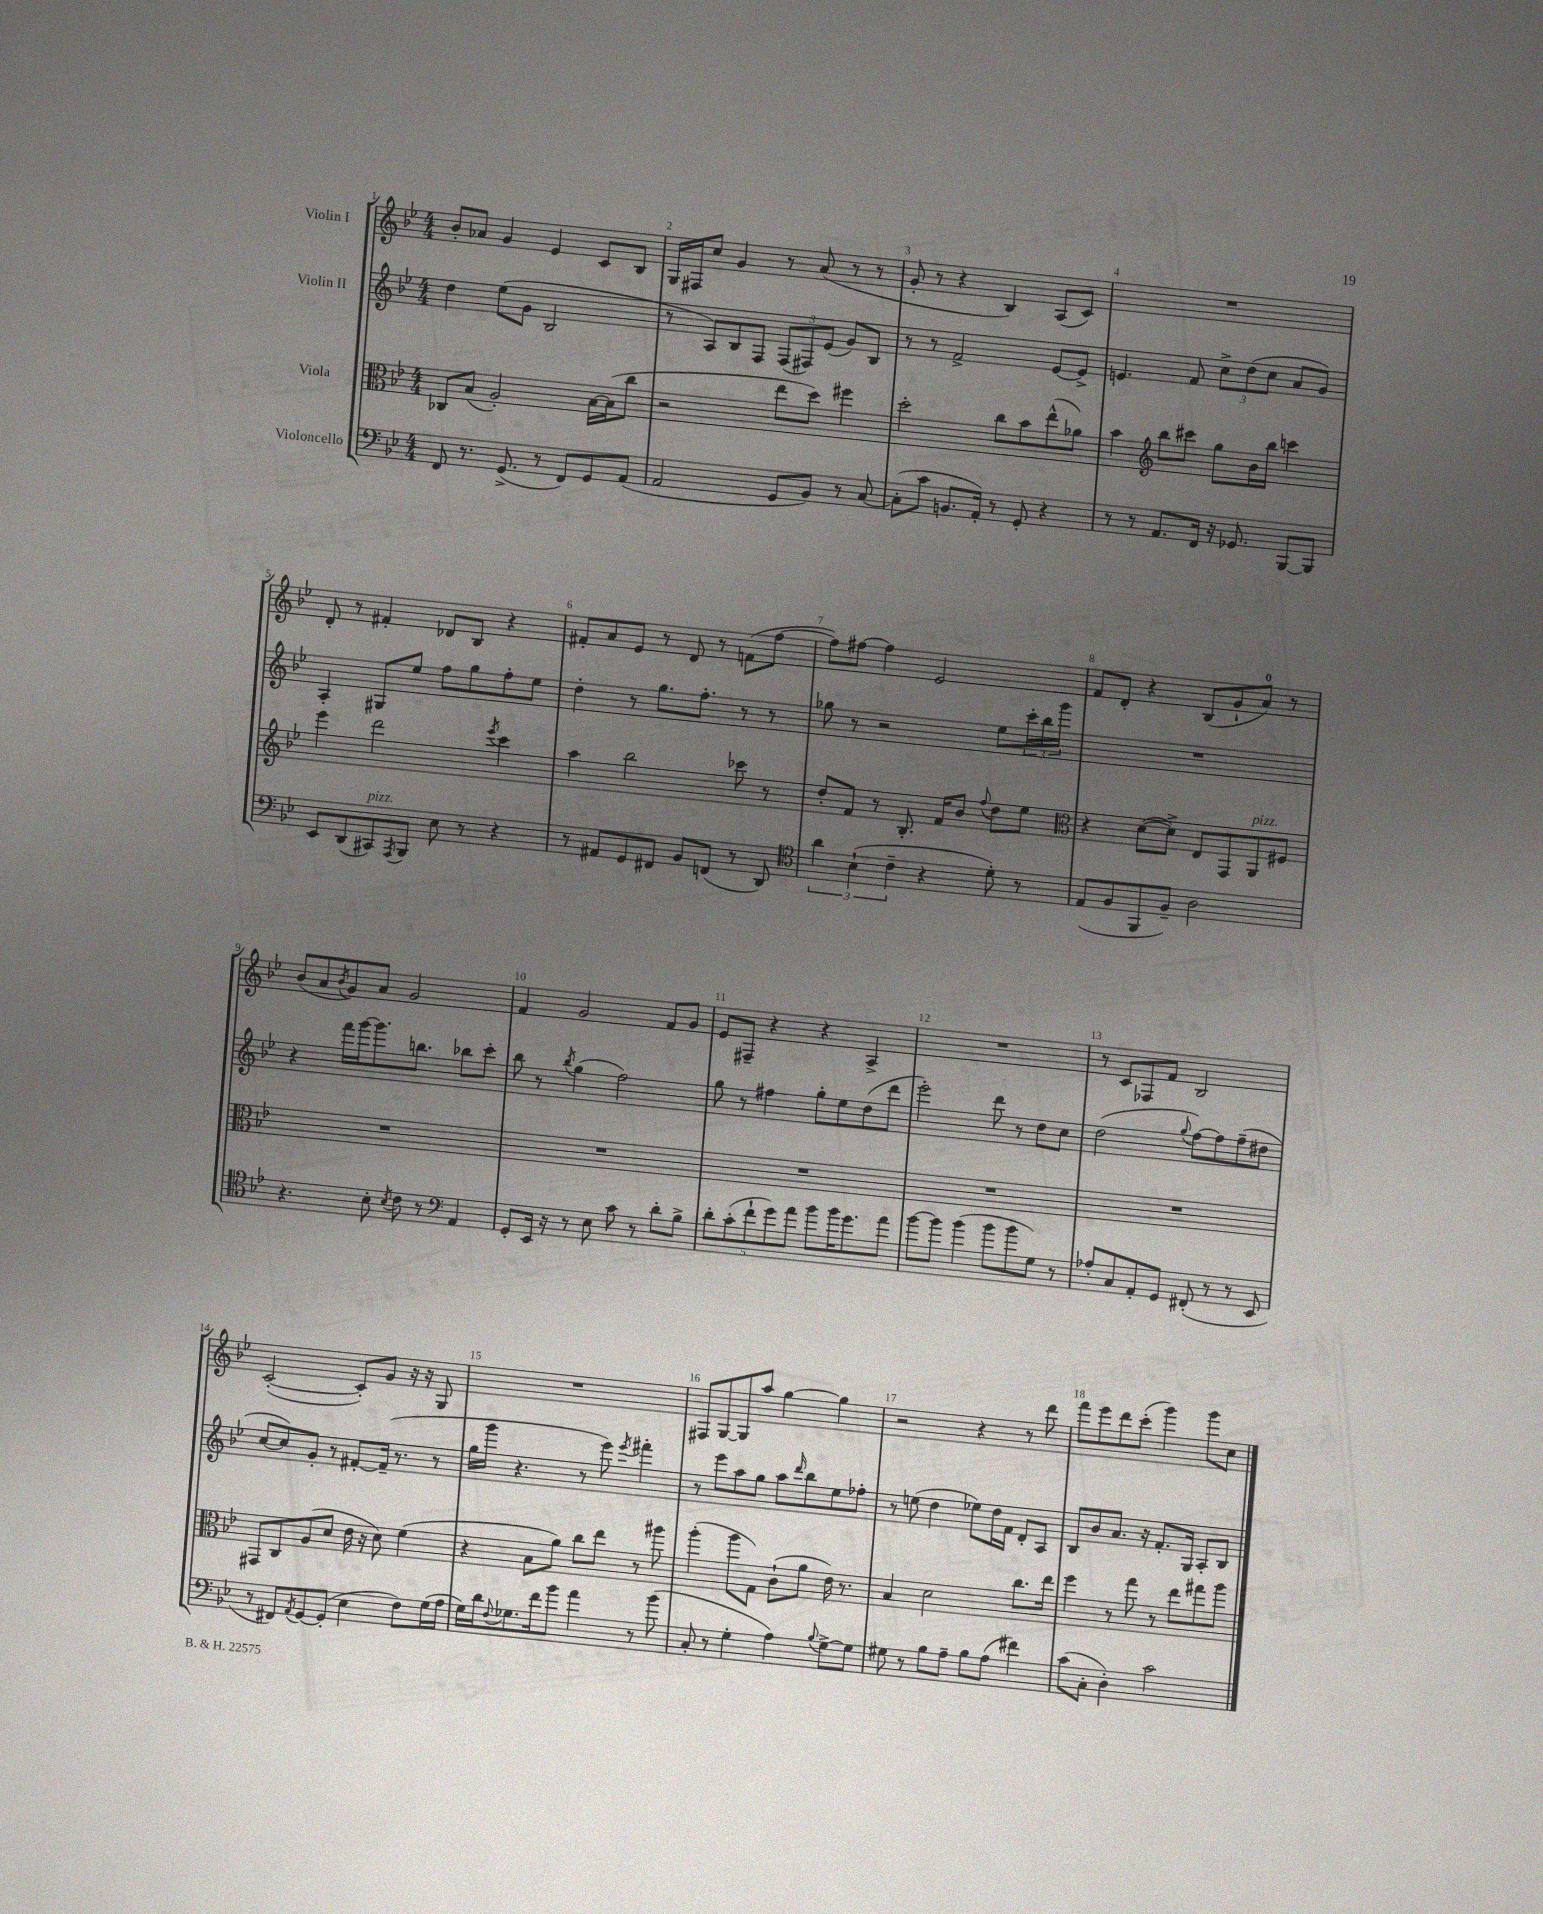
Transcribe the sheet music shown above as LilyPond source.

<<
\new StaffGroup <<
\new Staff = "s0" \with { instrumentName = "Violin I" } {
    \clef treble \key bes \major \numericTimeSignature \time 4/4
    bes'8-. aes'8 g'4 ees'4 c'8 bes8 |
    g16 fis16 c''8 g'4 r8 a'8( r8 r8 |
    g'8-. r8 r4 bes4) a8( c'8) |
    R1 |
    d'8-. r8 fis'4-. des'8 bes8 r4 |
    fis'8-. a'8 ees'8 r8 d'8 r8 f'8( f''8~ |
    f''8) fis''8~ fis''4 ees'2 |
    f'8 d'8-. r4 bes8( g'8-! a'8-0) r8 |
    bes'8( a'8 \acciaccatura { bes'8 } g'8) a'8 g'2 |
    f'4 g'2 f'8 g'8 |
    ees'8 fis8-- r4 r4 a4-> |
    R1 |
    r8 c'8 fes8 f'8 bes2 |
    c'2~-.( c'8-.) g'8 r16 r16 g8 |
    R1 |
    fis8 g8~ g8 a''8 g''4~ g''4 |
    r2 r4 r8 d'''8 |
    f'''8 ees'''8 d'''8 c'''8-.( g'''4) g'''8 c''8 \bar "|." |
}
\new Staff = "s1" \with { instrumentName = "Violin II" } {
    \clef treble \key bes \major \numericTimeSignature \time 4/4
    d''4 ees''8( g'8 bes2 |
    r8 a8) bes8 f8 \tuplet 3/2 { f8( fis8) ees'8( } g'8) bes8 |
    r8 r8 f'2-> ees'8~ ees'8-> |
    e'4. f'8 \tuplet 3/2 { c''8-> d''8( c''8 } a'8 g'8) |
    a4-. gis8 ees''8 f''8 g''8 f''8-. ees''8 |
    d''4-. r8 g''8. f''8.-. r8 r8 |
    ges''8 r8 r2 ees''8 \tuplet 3/2 { c'''16-. bes''16 g'''16 } |
    R1 |
    r4 f'''16 g'''16~ g'''8. b''8. bes''8 c'''8-. |
    bes''8 r8 \acciaccatura { bes''8 } g''4( f''2) |
    g''8 r8 fis''4 g''8-. ees''8 d''8( d'''8 |
    ees'''2-.) d'''8 r8 d''8 c''8 |
    d''2( \appoggiatura { g''8 } f''8~) f''8 f''8--( dis''8 |
    c''8~ c''8) g'8-. r8 fis'8~-. fis'16--( r8. r8 |
    g''16 g'''16 r4. r8 ees'''8) \acciaccatura { ees'''8 } fis'''4-. |
    r8 ees'''8 a''8 g''8 a''8 \grace { d'''16 } bes''8 ees''8 fes''8-. |
    r8 e''8( d''4 ees''8) d''16 f'16 d'8-. a8 |
    bes8 bes'8 a'8. r16 f'8.-. g16 a8-. bes8 \bar "|." |
}
\new Staff = "s2" \with { instrumentName = "Viola" } {
    \clef alto \key bes \major \numericTimeSignature \time 4/4
    ces8 bes8( a2-.) bes16~ bes16( c''8 |
    r2 ees''8 d''8) fis''4 |
    d''2-. c''8 bes'8 ees''8-^( aes'8) |
    bes'4 \clef treble bes''8 cis'''8 g''8 bes'16 bes''16 c'''4 |
    ees'''4 d'''2 \acciaccatura { ees'''8 } c'''4 |
    a''4 bes''2 ces'''8 r8 |
    d''8-. f'8 r8 bes8.-. f'16 bes'8 \appoggiatura { f''8 } d''8 ees''8 |
    \clef alto r4 d'8~( d'8->) ees8 g,8 a,8^\markup { \italic "pizz." } fis8 |
    R1 |
    R1 |
    R1 |
    R1 |
    R1 |
    gis,8 c8 a8( d'8 ees'16 r16 d'8) f'4( |
    r4 bes8 a'8) c''8 ees''8 r8 ais''8 |
    a''4-.( a''8 g8) c'8-!( a'8 ees'16) r8. |
    bes4 d'2 c''8. ees''16 |
    f''4 r8 g''8 r8 ees''8 gis''8 a''8 \bar "|." |
}
\new Staff = "s3" \with { instrumentName = "Violoncello" } {
    \clef bass \key bes \major \numericTimeSignature \time 4/4
    f,8 r8. g,8.->( r8 f,8) g,8 a,8( |
    a,2 g,8 bes,8) r8 c8~ |
    c8-.( c'8 b,8. a,16-.) r8 g,8-. r4 |
    r8 r8 a,8. f,16 r16 ges,8. bes,,8~ bes,,8 |
    ees,8 d,8( cis,8^\markup { \italic "pizz." }) \acciaccatura { a,,8 } bes,,8 ees8 r8 r4 |
    r8 ais,8 g,8 fis,8 bes,8 f,8( r8 d,8) |
    \clef tenor \tuplet 3/2 { a'4 bes4-!( c'4-- } r4 d'8-.) r8 |
    ees8( f8 f,8 f8--) a2 |
    r4. bes8-. \acciaccatura { bes8 } c'8 r8 \clef bass a,4 |
    g,8-. ees,16 r16 r8 ees8 c'8 r8 d'8-. bes8-> |
    \tuplet 5/4 { d'8-. c'8-.( f'8-! g'8) a'8 } bes'8 bes'16 g'8. a'8 |
    bes'8~ bes'8 bes'4( bes'8 bes'8 g8) r8 |
    aes8-. c8 a,8-. g,8 fis,8-.( r8 r8 ees,8 |
    r8 fis,8) \acciaccatura { a,8 } g,8~ g,8-.( ees4 f8) g16( a16 |
    g16) d'16 \appoggiatura { f8 } ges8. f'16 bes'8 a'4 r8 bes'8( |
    c8-. r8 g4-. a4) \appoggiatura { bes8 } g8~-> g8 |
    gis8 r8 bes8 a8-- bes8 a8( fis'4) |
    c'8( c8-. d4-.) c'2 \bar "|." |
}
>>
>>
\layout { \context { \Score \override BarNumber.break-visibility = ##(#f #t #t) barNumberVisibility = #all-bar-numbers-visible } }
